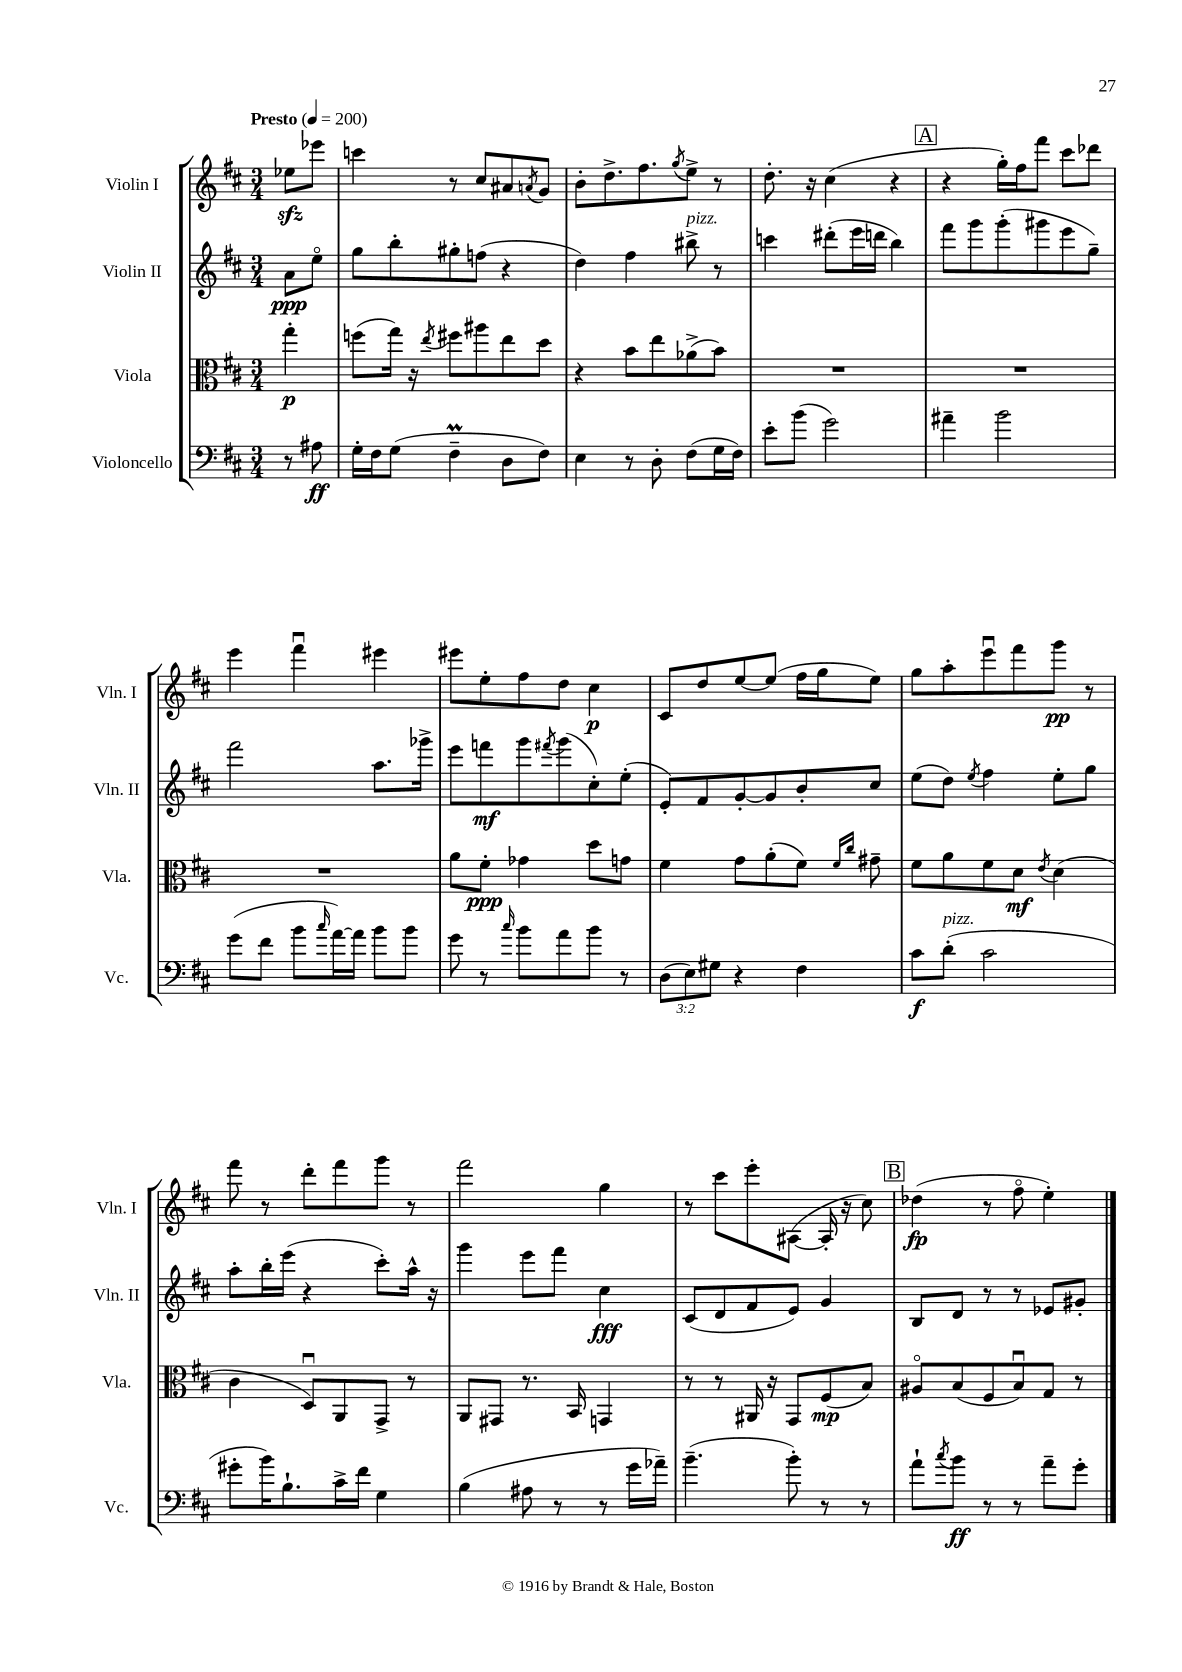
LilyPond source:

<<
\new StaffGroup <<
\new Staff = "s0" \with { instrumentName = "Violin I" shortInstrumentName = "Vln. I" } {
    \clef treble \key d \major \numericTimeSignature \time 3/4 \partial 4 \tempo "Presto" 4 = 200
    ees''8\sfz ees'''8 |
    c'''4 r8 cis''8 ais'8 \acciaccatura { a'8 } g'8 |
    b'8-. d''8.-> fis''8. \acciaccatura { g''8 } e''8-> r8 |
    d''8.-. r16 cis''4( r4 |
    \mark \markup { \box "A" } r4 g''16-.) fis''16 fis'''8 cis'''8 des'''8 |
    e'''4 fis'''4\downbow eis'''4 |
    eis'''8 e''8-. fis''8 d''8 cis''4\p |
    cis'8 d''8 e''8~ e''8( fis''16 g''16 e''8) |
    g''8 a''8-. e'''8\downbow fis'''8 g'''8\pp r8 |
    fis'''8 r8 d'''8-. fis'''8 g'''8 r8 |
    fis'''2 g''4 |
    r8 cis'''8 e'''8-. ais8~( ais16-. r16 cis''8) |
    \mark \markup { \box "B" } des''4\fp( r8 fis''8\flageolet e''4-.) \bar "|." |
}
\new Staff = "s1" \with { instrumentName = "Violin II" shortInstrumentName = "Vln. II" } {
    \clef treble \key d \major \numericTimeSignature \time 3/4 \partial 4
    a'8\ppp e''8\flageolet |
    g''8 b''8-. gis''8-. f''8( r4 |
    d''4) fis''4 bis''8->^\markup { \italic "pizz." } r8 |
    c'''4 dis'''8-.( e'''16 d'''16 b''4) |
    \mark \markup { \box "A" } fis'''8 g'''8 g'''8-.( gis'''8 e'''8 g''8--) |
    fis'''2 a''8. ges'''16-> |
    e'''8 f'''8\mf g'''8 \acciaccatura { fis'''8 } g'''8( cis''8-.) e''8-.( |
    e'8-.) fis'8 g'8~-. g'8 b'8-. cis''8 |
    e''8( d''8) \acciaccatura { e''8 } fis''4 e''8-. g''8 |
    a''8-. b''16-. e'''16( r4 cis'''8-.) a''16-^ r16 |
    g'''4 e'''8 fis'''8 cis''4\fff |
    cis'8( d'8 fis'8 e'8) g'4 |
    \mark \markup { \box "B" } b8 d'8 r8 r8 ees'8 gis'8-. \bar "|." |
}
\new Staff = "s2" \with { instrumentName = "Viola" shortInstrumentName = "Vla." } {
    \clef alto \key d \major \numericTimeSignature \time 3/4 \partial 4
    g''4-.\p |
    f''8( g''16) r16 \acciaccatura { e''8 } fis''8 ais''8 e''8 d''8 |
    r4 b'8 e''8 aes'8->( b'8) |
    R2. |
    \mark \markup { \box "A" } R2. |
    R2. |
    a'8 fis'8-.\ppp ges'4 d''8 g'8 |
    fis'4 g'8 a'8-.( fis'8) \grace { fis'16 cis''16 } gis'8-- |
    fis'8 a'8 fis'8 d'8\mf \acciaccatura { e'8 } d'4( |
    cis'4 d8\downbow) a,8 g,8-> r8 |
    a,8 gis,8 r8. b,16 g,4 |
    r8 r8 ais,16 r16 g,8 fis8\mp( b8) |
    \mark \markup { \box "B" } ais8\flageolet b8( fis8 b8\downbow) g8 r8 \bar "|." |
}
\new Staff = "s3" \with { instrumentName = "Violoncello" shortInstrumentName = "Vc." } {
    \clef bass \key d \major \numericTimeSignature \time 3/4 \override Staff.TupletNumber.text = #tuplet-number::calc-fraction-text \partial 4
    r8 ais8\ff |
    g16-. fis16 g8( fis4--\prall d8 fis8) |
    e4 r8 d8-. fis8( g16 fis16) |
    e'8-. b'8( g'2) |
    \mark \markup { \box "A" } ais'4-- b'2 |
    g'8( fis'8 b'8 \grace { cis''16 } a'16~) a'16 b'8 b'8 |
    g'8 r8 \grace { cis''16 } b'8 a'8 b'8 r8 |
    \tuplet 3/2 { d8( e8) gis8 } r4 fis4 |
    cis'8\f d'8-.^\markup { \italic "pizz." }( cis'2 |
    gis'8-. b'16) b8.-! cis'16-> fis'16 g4 |
    b4( ais8 r8 r8 g'16 aes'16--) |
    b'4.--( b'8-.) r8 r8 |
    \mark \markup { \box "B" } a'8-! \acciaccatura { cis''8 } b'8\ff r8 r8 a'8-- g'8-. \bar "|." |
}
>>
>>
\layout { \context { \Score \remove "Bar_number_engraver" } }
